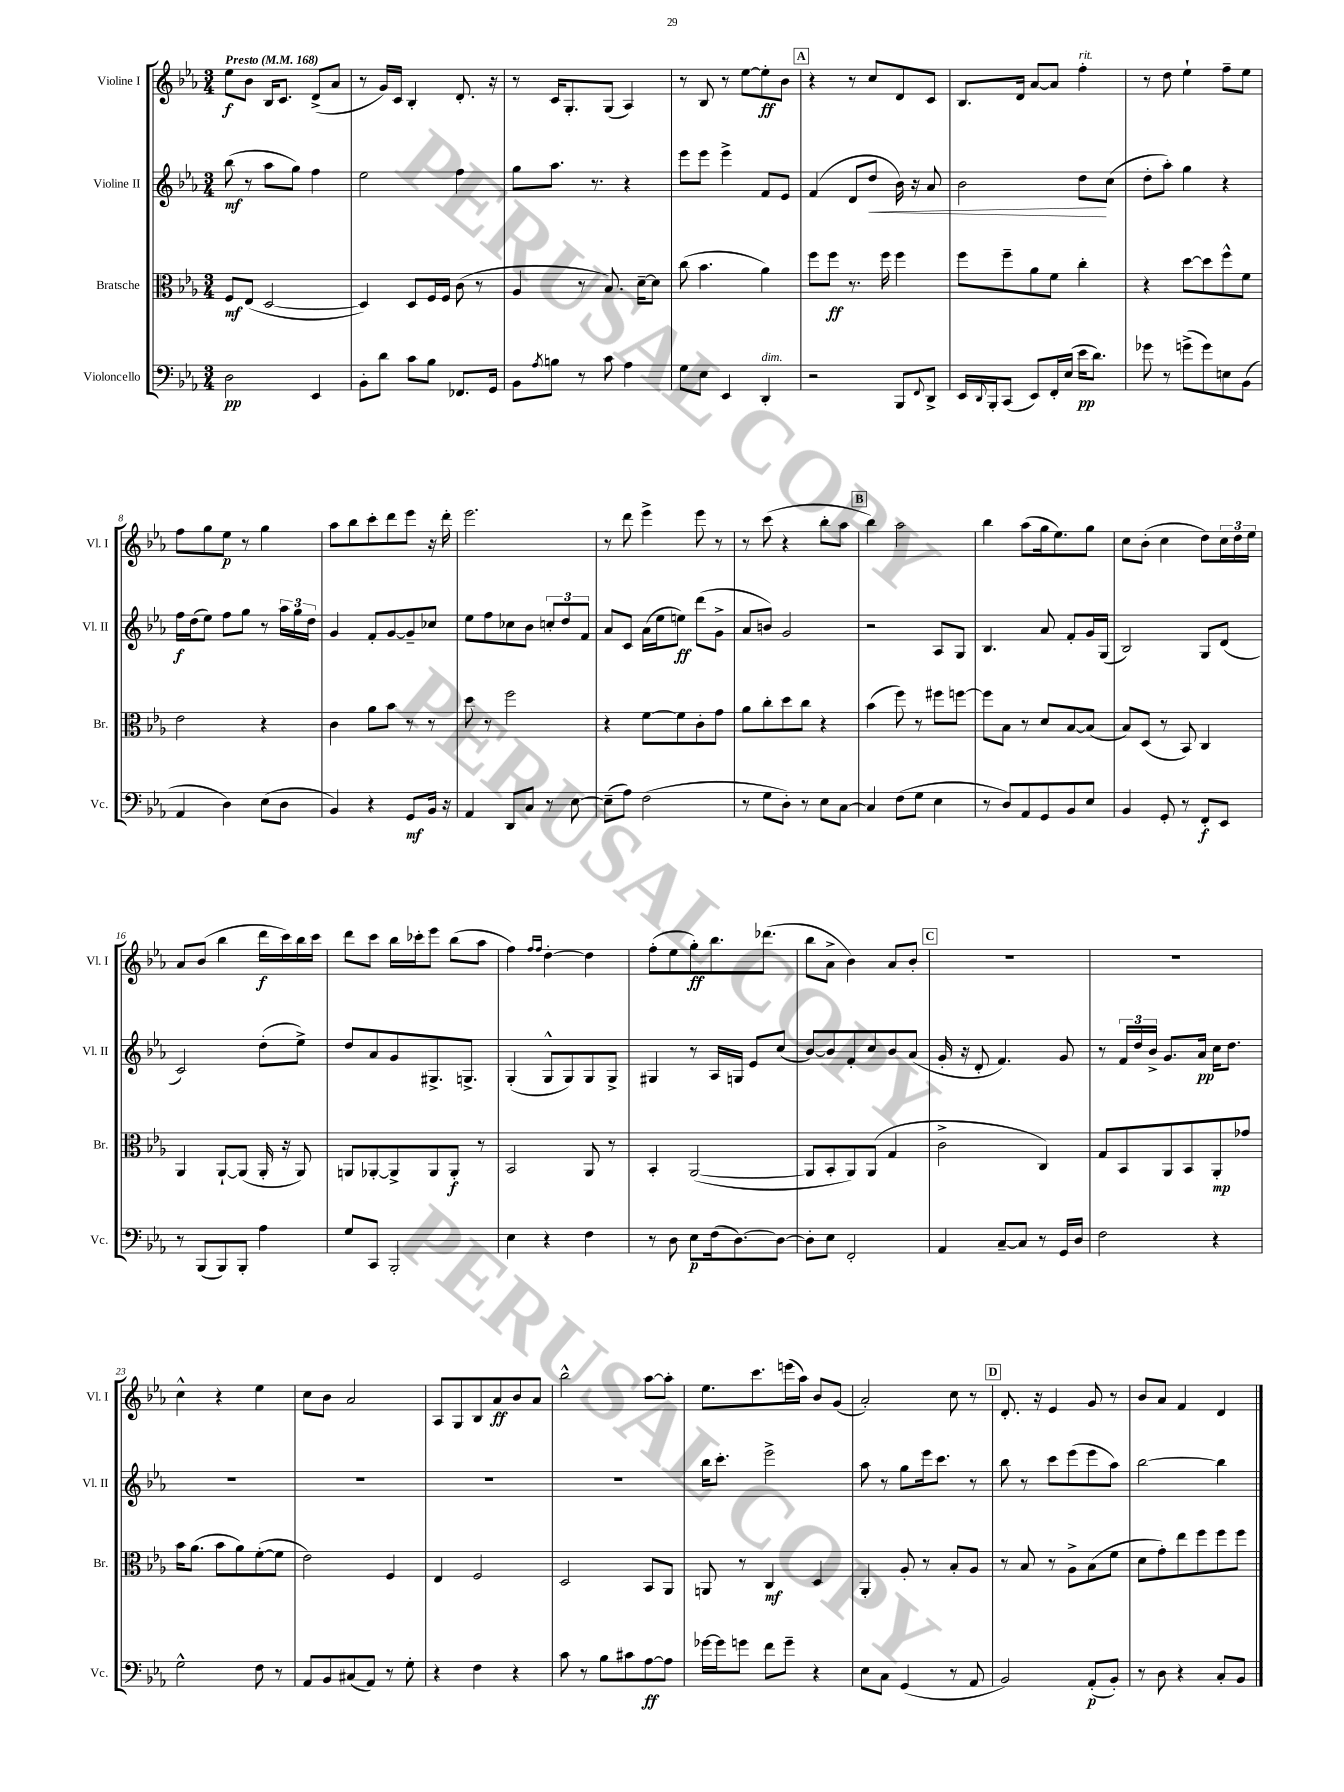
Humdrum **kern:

**kern	**kern	**kern	**kern
*staff4	*staff3	*staff2	*staff1
*clefF4	*clefC3	*clefG2	*clefG2
*k[b-e-a-]	*k[b-e-a-]	*k[b-e-a-]	*k[b-e-a-]
*M3/4	*M3/4	*M3/4	*M3/4
*MM168	*MM168	*MM168	*MM168
2D	8F	(8bb-	8ee-
.	(8E-	8r	8b-
.	[2D	8aa-	16B-
.	.	.	8.c
.	.	8gg)	.
4EE-	.	4ff	(8d^
.	.	.	8a-
=	=	=	=
8BB-'	4D])	2ee-	8r
8d	.	.	16g)
.	.	.	16c
8c	8D	.	4B-'
8B-	16F	.	.
.	16F	.	.
8.FF-	(8c	4ff	8.d'
.	8r	.	.
16GG	.	.	16r
=	=	=	=
8BB-	4A-	8gg	8r
8qA-	.	.	.
8B	.	8.aa-	16c
.	.	.	8.G'
8r	8r	.	.
.	.	8.r	.
8c	8.B-)	.	(8G
4A-	.	4r	4A-)
.	[16d~	.	.
.	8d]	.	.
=	=	=	=
8G	(8cc	8eee-	8r
8E-	4.b-	8eee-	8B-
4EE-	.	4eee-^	8r
.	.	.	[8ee-
4DD'	4a-)	8f	8ee-']
.	.	8e-	8b-
=	=	=	=
2r	8ff	(4f	4r
.	8ff	.	.
.	8.r	8d	8r
.	.	8dd	8cc
.	16ff	.	.
8BBB-	4ff	16b-)	8d
.	.	16r	.
8qqFF	.	.	.
8DD^	.	8a-	8c
=	=	=	=
16EE-	8ff	2b-	8.B-
8qqDD	.	.	.
16BBB-'	.	.	.
(8CC	8ff~	.	.
.	.	.	16d
8EE-)	8a-	.	[8a-
16FF'	8f	.	8a-]
(16E-	.	.	.
16e-	4cc'	8dd	4ff'
8.d)	.	.	.
.	.	(8cc	.
=	=	=	=
8g-	4r	8dd'	8r
8r	.	8aa-')	8dd
(8g^	[8dd	4gg	4ee-`
8g)	8dd]	.	.
8E	8ff^^	4r	8ff~
(8BB-	8f	.	8ee-
=	=	=	=
4AA-	2e-	16ff	8ff
.	.	(16dd	.
.	.	8ee-)	8gg
4D)	.	8ff	8ee-
.	.	8gg	8r
(8E-	4r	8r	4gg
8D	.	24aa-	.
.	.	24gg	.
.	.	24dd	.
=	=	=	=
4BB-)	4c	4g	8aa-
.	.	.	8bb-
4r	8a-	8f'	8ccc'
.	8b-	[8g	8ddd
8GG	8r	8g~]	8eee-
16BB-	8r	8cc-	16r
16r	.	.	16ddd'
=	=	=	=
4AA-	8dd	8ee-	2.eee-
.	8r	8ff	.
8DD	2ff	8cc-	.
8C	.	8b-	.
8r	.	12cc'	.
.	.	12dd	.
[8E-	.	.	.
.	.	12f	.
=	=	=	=
(8E-~]	4r	8a-	8r
8A-)	.	8c	8ddd
(2F	[8f	(16a-	4eee-^
.	.	16ee-	.
.	8f]	8ee)	.
.	8c'	(8ddd	8eee-
.	8g	8g^	8r
=	=	=	=
8r	8a-	8a-	8r
8G	8cc'	8b)	(8ccc
8D')	8dd	2g	4r
8r	8cc	.	.
8E-	4r	.	8bb-'
[8C	.	.	8aa-
=	=	=	=
4C]	(4b-	2r	4bb-)
(8F	8ff)	.	2aa-
8G	8r	.	.
4E-	8ff#	8A-	.
.	[8ff	8G	.
=	=	=	=
8r	8ff]	4.B-	4bb-
8D)	8B-	.	.
8AA-	8r	.	(8aa-
8GG	8d	8a-	16gg
.	.	.	8.ee-)
8BB-	[8B-	8f'	.
8E-	(8B-]	16g	8gg
.	.	(16G	.
=	=	=	=
4BB-	8B-)	2B-)	8cc
.	(8D	.	(8b-'
8GG'	8r	.	4cc
8r	8BB-)	.	.
8FF'	4C	8G	8dd)
8EE-	.	(8d	24cc
.	.	.	24dd
.	.	.	24ee-
=	=	=	=
8r	4AA-	2c)	8a-
(8BBB-	.	.	(8b-
8BBB-)	[8AA-`	.	4bb-
8BBB-'	(8AA-]	.	.
4A-	16AA-'	(8dd'	16ddd
.	16r	.	16ccc)
.	8AA-)	8ee-^)	16bb-
.	.	.	16ccc
=	=	=	=
8G	8AA	8dd	8ddd
8CC	[8AA-'	8a-	8ccc
2BBB-'	8AA-^]	8g	16bb-
.	.	.	16ccc-'
.	8AA-	8.G#^	8eee-
.	8AA-'	.	(8bb-
.	.	8.G^	.
.	8r	.	8aa-
=	=	=	=
4E-	2BB-	(4G'	4ff)
.	.	.	16qqff
.	.	.	16qqff
4r	.	8G^^	[4dd'
.	.	8G)	.
4F	8AA-	8G	4dd]
.	8r	8G^	.
=	=	=	=
8r	4BB-'	4G#	(8ff'
8D	.	.	8ee-
8E-	([2AA-	8r	8gg')
(16F	.	16A-	8.bb-
[8.D)	.	16G	.
.	.	8e-	.
.	.	.	(8.ddd-
8D_	.	(8cc	.
=	=	=	=
8D']	8AA-]	[8b-)	8bb-
8E-	8BB-'	8b-]	8a-^
2FF'	8AA-)	8f'	4b-)
.	(8AA-	8cc	.
.	4G	8b-	8a-
.	.	(8a-	8b-'
=	=	=	=
4AA-	2c^	16g'	2.r
.	.	16r	.
.	.	8d'	.
[8C~	.	4.f)	.
8C]	.	.	.
8r	4C)	.	.
16GG	.	8g	.
16D	.	.	.
=	=	=	=
2F	8G	8r	2.r
.	8BB-	24f	.
.	.	24dd	.
.	.	24b-^	.
.	8AA-	8.g	.
.	8BB-	.	.
.	.	16a-	.
4r	8AA-'	16cc	.
.	.	8.dd	.
.	8g-	.	.
=	=	=	=
2G^^	16b-	2.r	4cc^^
.	(8.a-	.	.
.	8b-	.	4r
.	8a-)	.	.
8F	([8f'	.	4ee-
8r	8f]	.	.
=	=	=	=
8AA-	2e-)	2.r	8cc
8BB-	.	.	8b-
(8C#	.	.	2a-
8AA-)	.	.	.
8r	4F	.	.
8G'	.	.	.
=	=	=	=
4r	4E-	2.r	8A-
.	.	.	8G
4F	2F	.	8B-
.	.	.	8a-
4r	.	.	8b-
.	.	.	8a-
=	=	=	=
8c	2D	2.r	2bb-^^
8r	.	.	.
8B-	.	.	.
8c#	.	.	.
[8A-	8BB-	.	[8aa-
8A-]	8AA-	.	8aa-']
=	=	=	=
[16g-	8AA	16bb-	8.ee-
16g-]	.	8.ccc'	.
8g	8r	.	.
.	.	.	8.ccc
8f	4C	2eee-^	.
8g~	.	.	(16eee
.	.	.	16aa-)
4r	4D	.	8b-
.	.	.	(8g
=	=	=	=
8E-	4AA-'	8aa-	2a-')
8C	.	8r	.
(4GG	8A-'	8gg	.
.	8r	16eee-	.
.	.	8.ccc	.
8r	8B-'	.	8cc
8AA-	8A-	8r	8r
=	=	=	=
2BB-)	8r	8bb-	8.d'
.	8B-	8r	.
.	.	.	16r
.	8r	8ccc	4e-
.	8A-^	(8eee-	.
(8AA-'	(8B-	8eee-	8g
8BB-')	8f	8aa-)	8r
=	=	=	=
8r	8d	[2bb-	8b-
8D	8g')	.	8a-
4r	8ee-	.	4f
.	8ff	.	.
8C'	8ff	4bb-]	4d
8BB-	8ff	.	.
==	==	==	==
*-	*-	*-	*-
